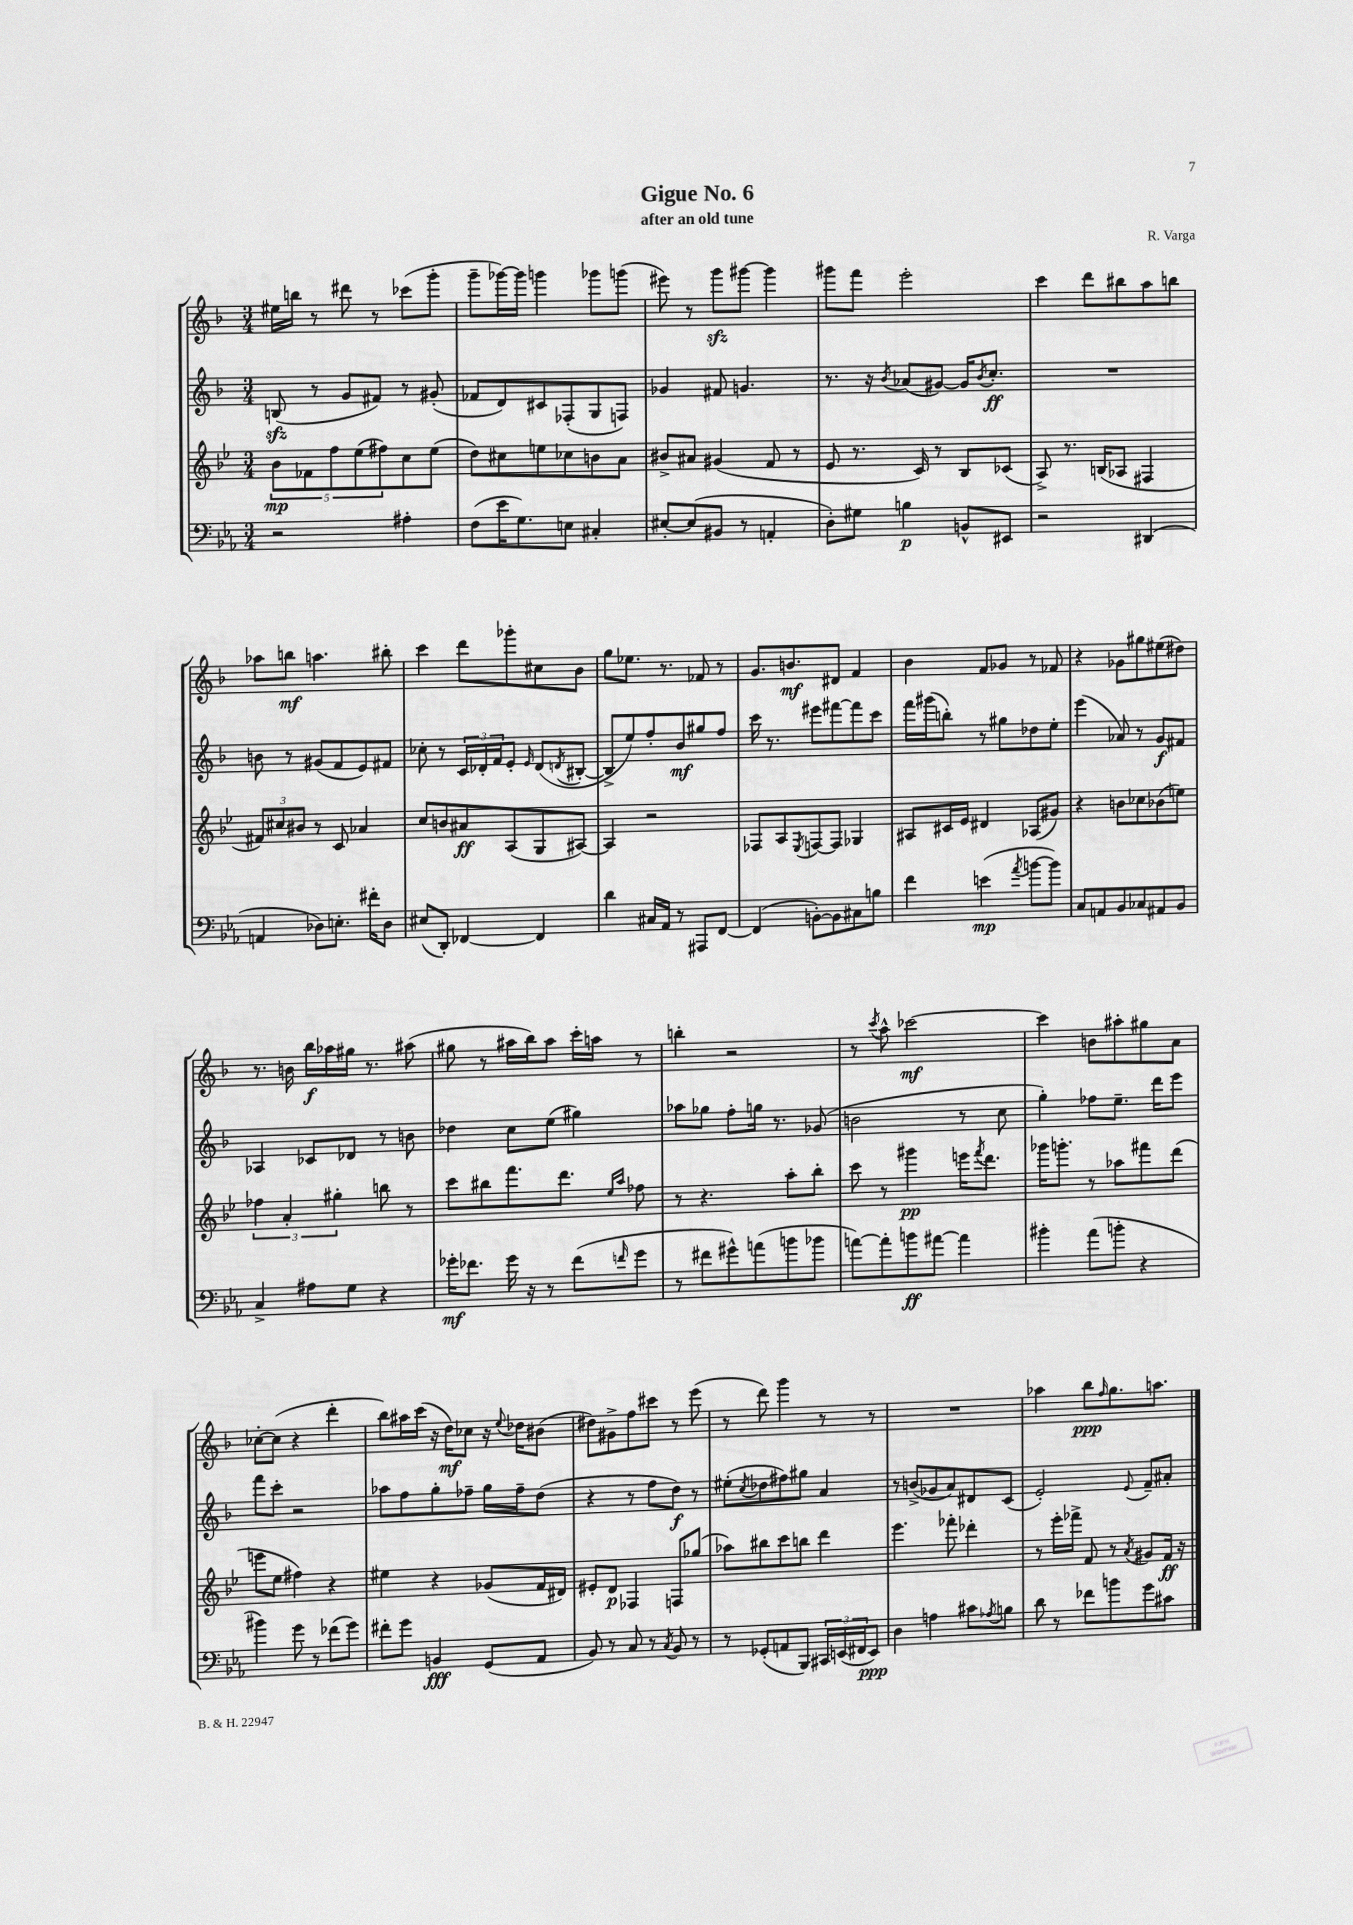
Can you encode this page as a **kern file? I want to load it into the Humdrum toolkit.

**kern	**dynam	**kern	**dynam	**kern	**dynam	**kern	**dynam
*part4	*part4	*part3	*part3	*part2	*part2	*part1	*part1
*staff4	*staff4	*staff3	*staff3	*staff2	*staff2	*staff1	*staff1
*clefF4	*	*clefG2	*	*clefG2	*	*clefG2	*
*k[b-e-a-]	*	*k[b-e-]	*	*k[b-]	*	*k[b-]	*
*M3/4	*	*M3/4	*	*M3/4	*	*M3/4	*
=1	=1	=1	=1	=1	=1	=1	=1
2r	.	10b-\L	mp	(8Bnzz/	.	16ee#X\LL	.
.	.	.	.	.	.	16bbn\JJ	.
.	.	10f-X\	.	.	.	.	.
.	.	.	.	8r	.	8r	.
.	.	10ff\	.	.	.	.	.
.	.	.	.	8g/L	.	8ddd#X\	.
.	.	(10ee-\	.	.	.	.	.
.	.	.	.	8f#X/J)	.	8r	.
.	.	10ff#X\)	.	.	.	.	.
4A#X'\	.	8cc\	.	8r	.	(8ccc-X\L	.
.	.	(8ee-\J	.	(8g#X'/	.	8ggg'\J	.
=2	=2	=2	=2	=2	=2	=2	=2
(8F\L	.	8dd\L)	.	8f-X/L	.	8ggg~\L	.
16e-\K	.	8cc#X\	.	8d/)	.	[16ggg-X\L)	.
8.G\)	.	.	.	.	.	16ggg-\JJ]	.
.	.	8een\	.	8c#X/	.	4gggn\	.
8En\J	.	8cc-X\	.	(8F-X'/	.	.	.
4C#X'/	.	8bn\	.	8G/	.	8ggg-X\L	.
.	.	8a\J	.	8Fn/J)	.	(8gggn\J	.
=3	=3	=3	=3	=3	=3	=3	=3
[8E#X'/L	.	8b#X^/L	.	4g-X/	.	8eee#X\)	.
(8E#/]	.	8a#X/J	.	.	.	8r	.
8BB#X/J	.	(4g#X/	.	8f#X/	.	8gggzz\L	.
8r	.	.	.	4.gn/	.	[8ggg#X\J	.
4AAn'/	.	8f/	.	.	.	4ggg#\]	.
.	.	8r	.	.	.	.	.
=4	=4	=4	=4	=4	=4	=4	=4
8D'\L)	.	8e-/	.	8.r	.	8ggg#X\L	.
8G#X\J	.	8.r	.	.	.	8fff\J	.
.	.	.	.	16r	.	.	.
.	.	.	.	8qb-/	.	.	.
4Bn\	p	.	.	(8a-X/L	.	2eee'\	.
.	.	16c/)	.	.	.	.	.
.	.	8r	.	[8g#X/J)	.	.	.
8BBn^^/L	.	8B-/L	.	16g#/KL]	.	.	.
.	.	.	.	8qb-/	.	.	.
.	.	.	.	8.cc'/J	ff	.	.
8EE#X/J	.	(8c-X/J	.	.	.	.	.
=5	=5	=5	=5	=5	=5	=5	=5
2r	.	8A^/)	.	2.r	.	4ccc\	.
.	.	8.r	.	.	.	.	.
.	.	.	.	.	.	8ddd\L	.
.	.	(16Bn/KL	.	.	.	.	.
.	.	8A-X/J	.	.	.	8bb#X\	.
(4DD#X/	.	4F#X/	.	.	.	8aa\	.
.	.	.	.	.	.	8bbn\J	.
!!LO:LB:g=z
=6	=6	=6	=6	=6	=6	=6	=6
4AAn/	.	12f#X/L)	.	8bn\	.	8aa-X\L	.
.	.	12cc#X/	.	.	.	.	.
.	.	.	.	8r	.	8bbn\J	mf
.	.	12b#X/J	.	.	.	.	.
8D-X\L)	.	8r	.	(8g#X/L	.	4.aan\	.
8.En'\J	.	8c/	.	8f/	.	.	.
.	.	4a-X/	.	8e/)	.	.	.
16f#X'\KL	.	.	.	.	.	.	.
8D-\J	.	.	.	8f#X/J	.	8bb#X'\	.
=7	=7	=7	=7	=7	=7	=7	=7
(8E#X/L	.	8cc/L	.	8cc-X'\	.	4ccc\	.
8DD'/J)	.	8bn/	.	8r	.	.	.
[4FF-X/	.	8a#X/	ff	24c/LL	.	8ddd\L	.
.	.	.	.	24d-X'/	.	.	.
.	.	.	.	24f/J	.	.	.
.	.	(8A/	.	8e'/J	.	8ggg-X'\	.
.	.	.	.	16qqe/	.	.	.
4FF-/]	.	8G/	.	(8d-/L	.	8cc#X\	.
.	.	.	.	8qdn/	.	.	.
.	.	[8A#X/J)	.	[8B#X'/J	.	8b-\J	.
=8	=8	=8	=8	=8	=8	=8	=8
4d\	.	4A#/]	.	8B#^/L]	.	8gg\L	.
.	.	.	.	8ee/)	.	8.ee-X\J	.
16C#X/LL	.	2r	.	8ff'/	.	.	.
16AA-/JJ	.	.	.	.	.	8.r	.
8r	.	.	.	8b-/	mf	.	.
8AAA#X/L	.	.	.	8gg#X/	.	8f-X/	.
[8FF/J	.	.	.	8ff/J	.	8r	.
=9	=9	=9	=9	=9	=9	=9	=9
(4FF/]	.	8F-X/L	.	16ccc\	.	8.g/L	.
.	.	.	.	8.r	.	.	.
.	.	8A/	.	.	.	.	.
.	.	.	.	.	.	8.bn/	mf
.	.	8qE-/	.	.	.	.	.
[8BBn'\L)	.	[8Fn/	.	8eee#X\L	.	.	.
8BB\]	.	8F/J]	.	[8fff#X\	.	8d#X/J	.
8C#X\	.	4G-X/	.	8fff#\]	.	4f/	.
8Bn\J	.	.	.	8ccc\J	.	.	.
=10	=10	=10	=10	=10	=10	=10	=10
4f\	.	8A#X/L	.	16fff\LL	.	4b-\	.
.	.	.	.	(16ggg#X\J	.	.	.
.	.	16c#X/L	.	8bbn'\J)	.	.	.
.	.	16e-/JJ	.	.	.	.	.
(4en\	mp	4d#X/	.	8r	.	8f/L	.
.	.	.	.	8gg#X\L	.	8g-X/J	.
8qa-/	.	.	.	.	.	.	.
[8bn\L	.	(8A-X/L	.	8dd-X\	.	8r	.
8b\J])	.	8g#X/J)	.	8ee'\J	.	8f-X/	.
=11	=11	=11	=11	=11	=11	=11	=11
8C/L	.	4r	.	(4eee\	.	4r	.
8AAn/	.	.	.	.	.	.	.
8BB-/	.	8bn\L	.	8a-X/)	.	8g-X\L	.
8C-X/	.	8cc-X\	.	8r	.	8gg#X\	.
8AA#X/	.	(8b-X\	.	8g/L	f	(8ee#X\	.
8BB-/J	.	8een\J)	.	8f#X/J	.	8dd#X\J)	.
!!LO:LB:g=z
=12	=12	=12	=12	=12	=12	=12	=12
4C^/	.	6ff-X\	.	4A-X/	.	8.r	.
.	.	6a'/	.	.	.	.	.
.	.	.	.	.	.	16bn\	.
8A#X\L	.	.	.	8c-X/L	.	16bb-\LL	f
.	.	.	.	.	.	16aa-X\	.
.	.	6gg#X'\	.	.	.	.	.
8G\J	.	.	.	8d-X/J	.	16gg#X\JJ	.
.	.	.	.	.	.	8.r	.
4r	.	8bbn\	.	8r	.	.	.
.	.	8r	.	8bn\	.	(8aa#X\	.
=13	=13	=13	=13	=13	=13	=13	=13
16g-X'\KL	mf	8ccc\L	.	4dd-X\	.	8gg#X\	.
8.f-X\J	.	.	.	.	.	.	.
.	.	8bb#X\	.	.	.	8r	.
16g-\	.	8.fff\	.	8cc\L	.	16aa#X\LL	.
16r	.	.	.	.	.	16bb-\J)	.
8r	.	.	.	(8ee\J	.	8aa#\J	.
.	.	8.ddd\J	.	.	.	.	.
(8f-\L	.	.	.	4gg#X\)	.	16ccc'\LL	.
.	.	.	.	.	.	16aan\JJ	.
.	.	16qqee-/LL	.	.	.	.	.
16qqfn/	.	16qqaa/JJ	.	.	.	.	.
8g-\J	.	8ff-X\	.	.	.	8r	.
=14	=14	=14	=14	=14	=14	=14	=14
8r	.	8r	.	8aa-X\L	.	4bbn'\	.
8f#X\L	.	4.r	.	8gg-X\J	.	.	.
8g#X^^\)	.	.	.	8ff'\L	.	2r	.
(8an\	.	.	.	16ggn\Jk	.	.	.
.	.	.	.	8.r	.	.	.
8bn\	.	8aa'\L	.	.	.	.	.
8b-X\J	.	8bb-'\J	.	(8g-X/	.	.	.
=15	=15	=15	=15	=15	=15	=15	=15
[8an\L)	.	8ccc\	.	2bn\	.	8r	.
.	.	.	.	.	.	8qccc/	.
8a'\]	.	8r	.	.	.	8aa^^\	.
8bn\	ff	4ggg#X\	pp	.	.	[2ccc-X\	mf
[8a#X\J	.	.	.	.	.	.	.
4a#\]	.	16eeen\KL	.	8r	.	.	.
.	.	8qfff/	.	.	.	.	.
.	.	8.ddd\J	.	.	.	.	.
.	.	.	.	8cc\	.	.	.
=16	=16	=16	=16	=16	=16	=16	=16
4b#X'\	.	16ggg-X\KL	.	4gg'\)	.	4ccc-\]	.
.	.	8.gggn'\J	.	.	.	.	.
(8a-\L	.	8r	.	8ff-X\L	.	8bn\L	.
8bn'\J	.	8aa-X\L	.	8.ee~\J	.	8aa#X'\	.
4r	.	8fff#X\	.	.	.	8gg#X\	.
.	.	.	.	16ddd\KL	.	.	.
.	.	(8ddd\J	.	8eee\J	.	8a\J	.
!!LO:LB:g=z
=17	=17	=17	=17	=17	=17	=17	=17
4b#X\)	.	8eeen\L	.	8fff\L	.	[8cc-X'\L	.
.	.	8ee-\J	.	8ccc'\J	.	(8cc-\J]	.
8g\	.	4ff#X\)	.	2r	.	4r	.
8r	.	.	.	.	.	.	.
(8f-X\L	.	4r	.	.	.	4ddd'\	.
8g\J)	.	.	.	.	.	.	.
=18	=18	=18	=18	=18	=18	=18	=18
8f#X'\L	.	4ee#X\	.	8aa-X\L	.	8bb-\L)	.
8g\J	.	.	.	8ff\	.	16aa#X\L	.
.	.	.	.	.	.	(16ccc\JJ	.
4BBn/	fff	4r	.	8gg'\	.	16r	.
.	.	.	.	.	.	16dd\KL)	mf
.	.	.	.	8ff-X~\J	.	8cc-X\J	.
(8GG/L	.	(8g-X/L	.	16gg\LL	.	16r	.
.	.	.	.	.	.	8qqee/	.
.	.	.	.	16ff-~\J	.	16dd-X\KL	.
8AA-/J	.	16f/L	.	(8dd\J	.	(8b#X\J	.
.	.	16d#X/JJ)	.	.	.	.	.
=19	=19	=19	=19	=19	=19	=19	=19
8BB-/)	.	8e#X'/L	.	4r	.	8dd#X\L)	.
8r	.	8d/J	p	.	.	8g#X^\	.
8C/	.	4F-X/	.	8r	.	8ff\	.
8r	.	.	.	8ff\L	.	8ccc#X\J	.
8qC/	.	.	.	.	.	.	.
8BB-/	.	8Fn/L	.	8dd\J)	f	8r	.
8r	.	(8gg-X/J	.	8r	.	(8eee\	.
=20	=20	=20	=20	=20	=20	=20	=20
8r	.	8aa-X\L)	.	(8ee#X'\L	.	8r	.
.	.	.	.	8qcc/	.	.	.
(8GG-X'/L	.	8bb#X\	.	8dd-X\	.	8ddd\)	.
8AAn/	.	8ccc\	.	8ff#X\)	.	4ggg\	.
8BBB-/J)	.	8bbn\J	.	8gg#X\J	.	.	.
24CC#X/LL	.	4ddd\	.	4a/	.	8r	.
(24EEn/	.	.	.	.	.	.	.
24FF#X/J	.	.	.	.	.	.	.
8EE/J)	ppp	.	.	.	.	8r	.
=21	=21	=21	=21	=21	=21	=21	=21
4D\	.	4.eee-\	.	8r	.	2.r	.
.	.	.	.	(8bn^/L	.	.	.
4An\	.	.	.	8g-X/	.	.	.
.	.	8fff-X'\	.	8a/)	.	.	.
8c#X\L	.	4ddd-X'\	.	8d#X/	.	.	.
8qA-X/	.	.	.	.	.	.	.
8Bn\J	.	.	.	(8c/J	.	.	.
=22	=22	=22	=22	=22	=22	=22	=22
8d\	.	8r	.	2e'/)	.	4aa-X\	.
8r	.	16eee-'\LL	.	.	.	.	.
.	.	16fff-X^\JJ	.	.	.	.	.
8f-X\L	.	8f/	.	.	.	8bb-\L	ppp
.	.	.	.	.	.	16qqff/	.
8bn\	.	8r	.	.	.	8.gg\	.
.	.	8qa/	.	8qqe/	.	.	.
8g\	.	8g#X/L	.	8f~/L	.	.	.
.	.	.	.	.	.	8.aan\J	.
8c#X\J	.	16f/Jk	ff	8a#X'/J	.	.	.
.	.	16r	.	.	.	.	.
==	==	==	==	==	==	==	==
*-	*-	*-	*-	*-	*-	*-	*-
